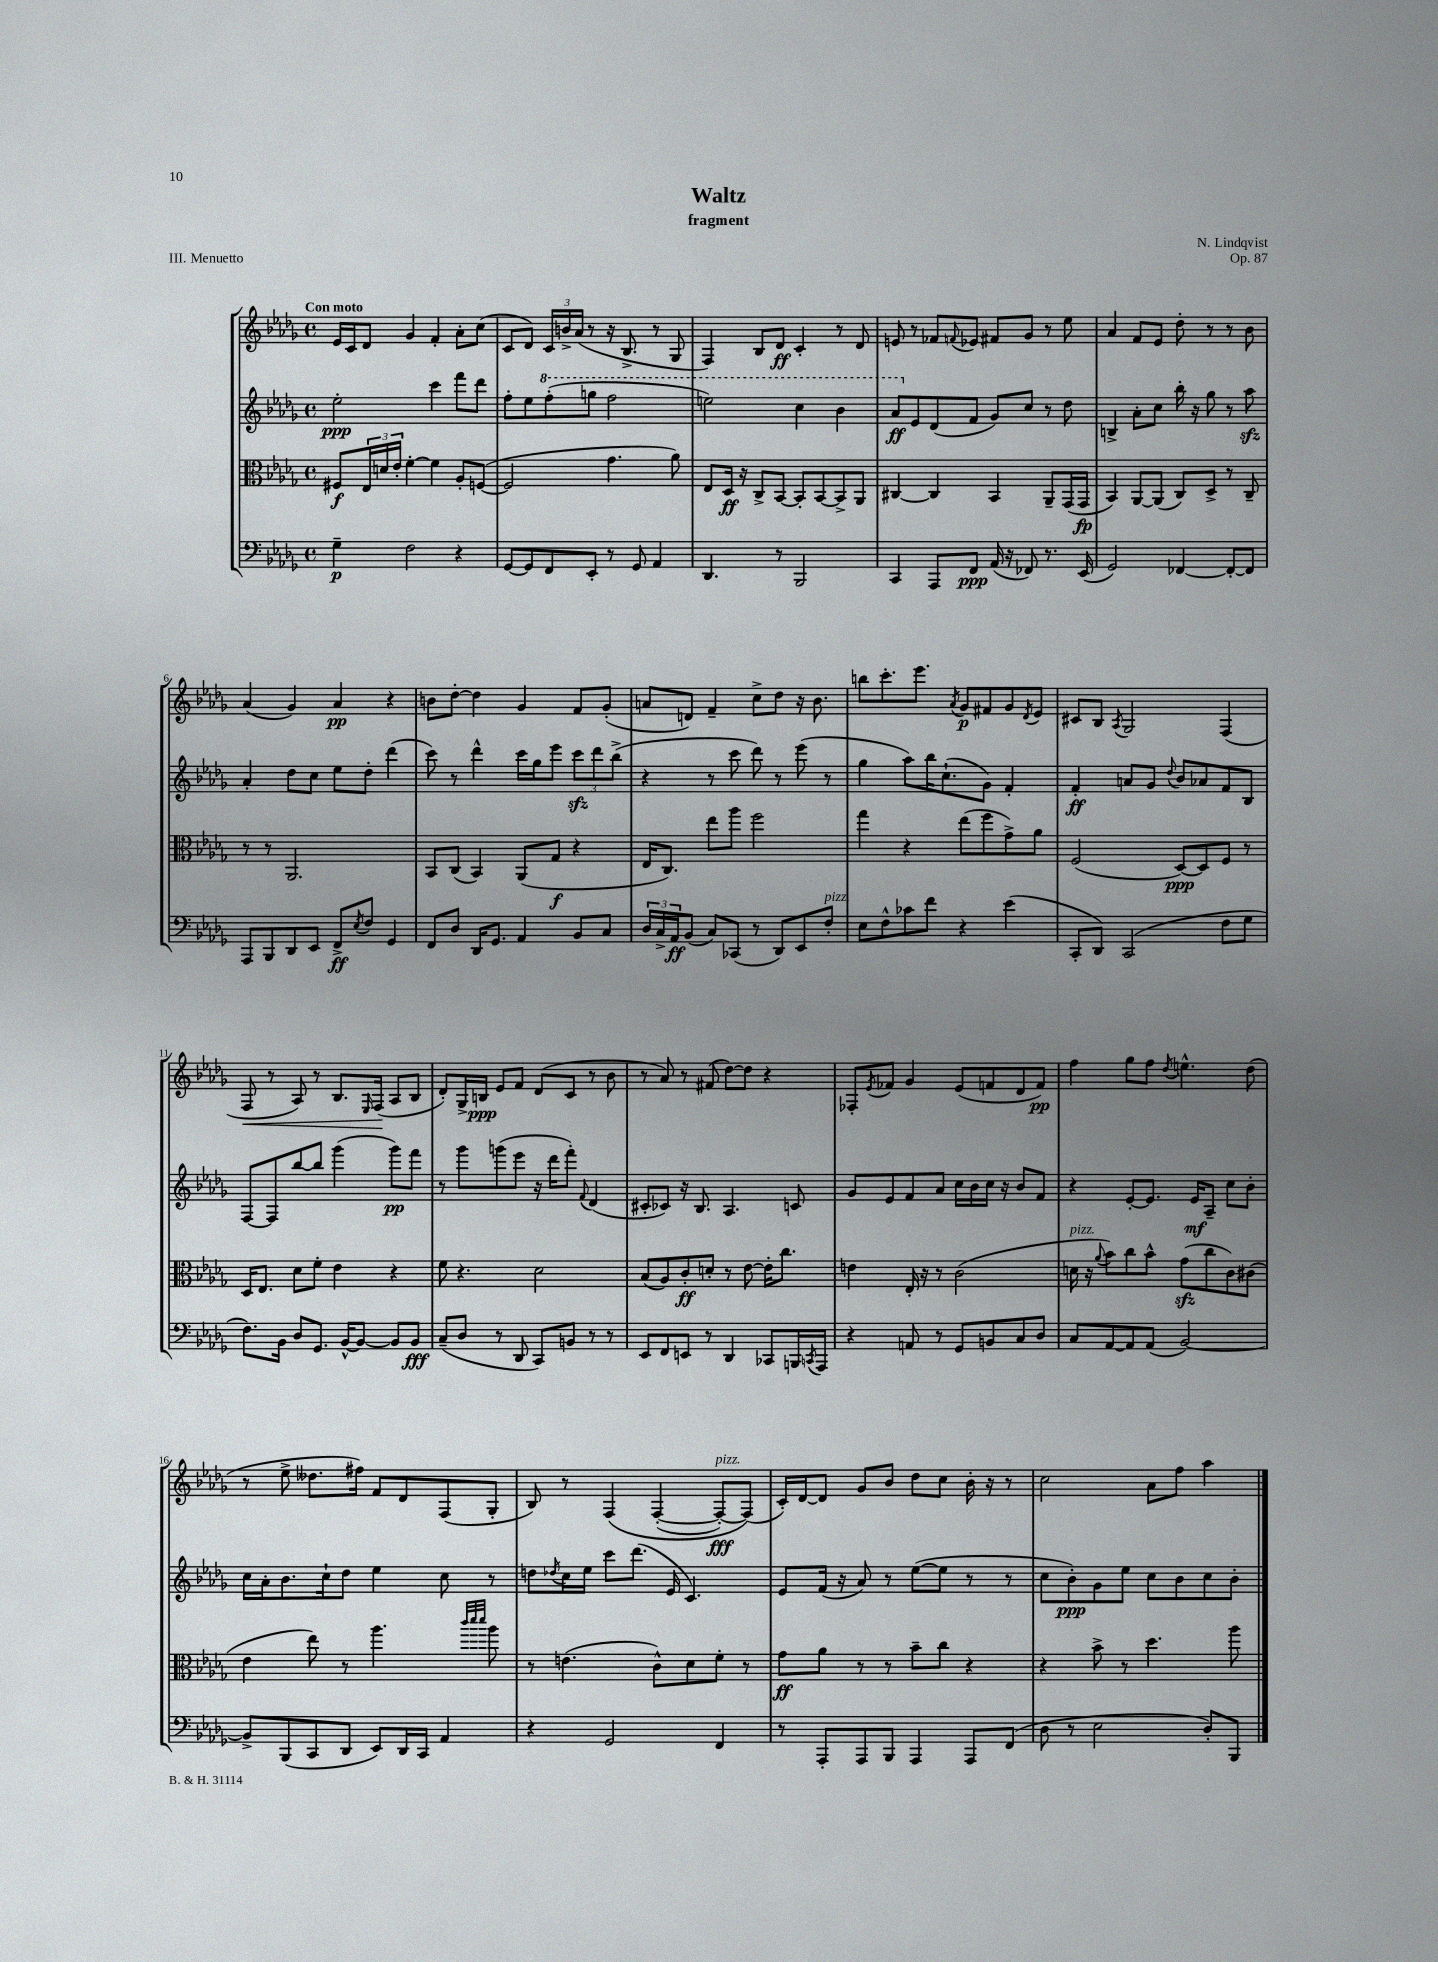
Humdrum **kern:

**kern	**dynam	**kern	**dynam	**kern	**dynam	**kern	**dynam
*part4	*part4	*part3	*part3	*part2	*part2	*part1	*part1
*staff4	*staff4	*staff3	*staff3	*staff2	*staff2	*staff1	*staff1
*clefF4	*	*clefC3	*	*clefG2	*	*clefG2	*
*k[b-e-a-d-g-]	*	*k[b-e-a-d-g-]	*	*k[b-e-a-d-g-]	*	*k[b-e-a-d-g-]	*
*M4/4	*	*M4/4	*	*M4/4	*	*M4/4	*
*met(c)	*	*met(c)	*	*met(c)	*	*met(c)	*
=1	=1	=1	=1	=1	=1	=1	=1
!	!	!	!	!	!	!LO:TX:a:B:t=Con moto	!
4G-~\	p	8F#X/L	f	2ee-'\	ppp	16e-/LL	.
.	.	.	.	.	.	16c/J	.
.	.	24E-/L	.	.	.	8d-/J	.
.	.	24dn/	.	.	.	.	.
.	.	24e-'/JJ	.	.	.	.	.
2F\	.	[4f'\	.	.	.	4g-/	.
.	.	4f\]	.	4ccc\	.	4f'/	.
4r	.	8A-'/L	.	8fff\L	.	8a-'\L	.
.	.	([8Fn/J	.	8ddd-\J	.	(8cc\J	.
=2	=2	=2	=2	=2	=2	=2	=2
[8GG-/L	.	2F/]	.	8ff'\L	.	8c/L	.
8GG-/]	.	.	.	8ee-\	.	8d-/J)	.
*	*	*	*	*8va	*	*	*
8FF/	.	.	.	(8fff'\	.	24c/LL	.
.	.	.	.	.	.	24bn^/	.
.	.	.	.	.	.	(24a-/JJ	.
8EE-'/J	.	.	.	8gggn\J	.	8r	.
8r	.	4.g-\	.	2fff\	.	16r	.
.	.	.	.	.	.	8.B-^/	.
8GG-/	.	.	.	.	.	.	.
4AA-/	.	.	.	.	.	8r	.
.	.	8a-\)	.	.	.	8G-/	.
=3	=3	=3	=3	=3	=3	=3	=3
4.DD-/	.	8E-/L	.	2eeen\)	.	4F/)	.
.	.	16D-/Jk	ff	.	.	.	.
.	.	16r	.	.	.	.	.
.	.	8C^/L	.	.	.	8B-/L	.
8r	.	[8BB-/J	.	.	.	8d-/J	ff
2BBB-/	.	8BB-'/L]	.	4ccc\	.	4c'/	.
.	.	[8BB-/	.	.	.	.	.
.	.	8BB-^/]	.	4bb-\	.	8r	.
.	.	8AA-/J	.	.	.	8d-/	.
=4	=4	=4	=4	=4	=4	=4	=4
4CC/	.	[4C#X/	.	8aa-/L	ff	8en/	.
*	*	*	*	*X8va	*	*	*
.	.	.	.	8e-/	.	8r	.
8AAA-/L	.	4C#/]	.	(8d-/	.	8f-X/L	.
.	.	.	.	.	.	8qqfn/	.
8FF/J	ppp	.	.	8f/J	.	8e-X/J	.
(16AA-/	.	4BB-/	.	8g-/L)	.	8f#X/L	.
16r	.	.	.	.	.	.	.
8FF-X/)	.	.	.	8cc/J	.	8g-/J	.
8.r	.	8AA-~/L	.	8r	.	8r	.
.	.	(16GG-/L	.	8dd-\	.	8ee-\	.
(16EE-/	.	16GG-/JJ	fp	.	.	.	.
=5	=5	=5	=5	=5	=5	=5	=5
2GG-/)	.	4BB-/)	.	4Bn^/	.	4a-/	.
.	.	[8AA-/L	.	8a-'\L	.	8f/L	.
.	.	(8AA-/J]	.	8cc\J	.	8e-/J	.
[4FF-X/	.	8C/L)	.	16bb-'\	.	8dd-'\	.
.	.	.	.	16r	.	.	.
.	.	8D-^/J	.	8gg-\	.	8r	.
8FF-'/L_	.	8r	.	8r	.	8r	.
8FF-/J]	.	8C~/	.	8aa-zz\	.	8b-\	.
!!LO:LB:g=z
=6	=6	=6	=6	=6	=6	=6	=6
8AAA-/L	.	8r	.	4a-'/	.	(4a-/	.
8BBB-/	.	8r	.	.	.	.	.
8DD-/	.	2.AA-/	.	8dd-\L	.	4g-/)	.
8EE-/J	.	.	.	8cc\J	.	.	.
8FF^/L	ff	.	.	8ee-\L	.	4a-/	pp
8qE-/	.	.	.	.	.	.	.
8F/J	.	.	.	8dd-'\J	.	.	.
4GG-/	.	.	.	(4ddd-\	.	4r	.
=7	=7	=7	=7	=7	=7	=7	=7
8FF/L	.	8BB-/L	.	8ccc\)	.	8bn\L	.
8D-/J	.	(8C/J	.	8r	.	[8dd-'\J	.
16DD-/KL	.	4BB-/)	.	4ddd-^^\	.	4dd-\]	.
8.GG-/J	.	.	.	.	.	.	.
4AA-/	.	(8AA-/L	.	16ccc\LL	.	4g-/	.
.	.	.	.	16gg-\J	.	.	.
.	.	8G-/J	f	8eee-\J	.	.	.
8BB-/L	.	4r	.	12ccczz\L	.	8f/L	.
.	.	.	.	12ddd-\	.	.	.
8C/J	.	.	.	.	.	(8g-'/J	.
.	.	.	.	(12bb-^\J	.	.	.
=8	=8	=8	=8	=8	=8	=8	=8
24D-/LL	.	16E-/KL	.	4r	.	8an/L	.
24C^/	.	.	.	.	.	.	.
.	.	8.C/J)	.	.	.	.	.
24AA-/J	ff	.	.	.	.	.	.
(8BB-/J	.	.	.	.	.	8dn/J)	.
8C/L)	.	8ee-\L	.	8r	.	4f~/	.
(8CC-X/J	.	8aa-\J	.	8ccc\	.	.	.
8r	.	2ff\	.	8ddd-\)	.	8cc^\L	.
8DD-/L)	.	.	.	8r	.	8dd-\J	.
8EE-/	.	.	.	(8eee-\	.	16r	.
.	.	.	.	.	.	8.b-\	.
!LO:TX:a:i:t=pizz.	!	!	!	!	!	!	!
8F'/J	.	.	.	8r	.	.	.
=9	=9	=9	=9	=9	=9	=9	=9
8E-\L	.	4gg-\	.	4gg-\	.	8bbn\L	.
8F^^\	.	.	.	.	.	8.ccc'\	.
8c-X\	.	4r	.	8aa-\L)	.	.	.
.	.	.	.	.	.	8.eee-\J	.
8f\J	.	.	.	16bb-\K	.	.	.
.	.	.	.	(8.cc`\	.	.	.
.	.	.	.	.	.	8qa-/	.
4r	.	(8ee-\L	.	.	.	8g-/L	p
.	.	8ff\	.	8g-\J)	.	8f#X/	.
(4e-\	.	8g-^\)	.	4f'/	.	8g-/	.
.	.	.	.	.	.	8qd-/	.
.	.	8a-\J	.	.	.	8e-/J	.
=10	=10	=10	=10	=10	=10	=10	=10
8CC'/L	.	(2F/	.	4f'/	ff	8c#X/L	.
8DD-/J)	.	.	.	.	.	8B-/J	.
.	.	.	.	.	.	8qA-/	.
(2CC/	.	.	.	8an/L	.	2G-/	.
.	.	.	.	8g-/J	.	.	.
.	.	.	.	8qqdd-/	.	.	.
.	.	[8D-/L)	ppp	8b-/L	.	.	.
.	.	8D-/]	.	8a-X/	.	.	.
8F\L	.	8F/J	.	8f/	.	(4F/	.
8G-\J	.	8r	.	8B-/J	.	.	.
!!LO:LB:g=z
=11	=11	=11	=11	=11	=11	=11	=11
!	!	!	!	!	!	!	!LO:HP:b
8.F\L)	.	16D-/KL	.	[8F/L	.	8F/	<
.	.	8.E-/J	.	.	.	.	.
.	.	.	.	8F/]	.	8r	.
16BB-\Jk	.	.	.	.	.	.	.
8D-/L	.	8d-\L	.	[8bb-/	.	8A-/)	.
8.GG-/J	.	8f'\J	.	8bb-/J]	.	8r	.
.	.	4e-\	.	(4ggg-\	.	8.B-/L	.
[16BB-^^/KL	.	.	.	.	.	.	.
8BB-/J_	.	.	.	.	.	.	.
.	.	.	.	.	.	16qqE-/	.
.	.	.	.	.	.	(16F/Jk	.
8BB-/L]	.	4r	.	8ggg-\L)	pp	8A-/L	[
8BB-/J	fff	.	.	8fff\J	.	8B-/J	.
=12	=12	=12	=12	=12	=12	=12	=12
(8C~/L	.	8f\	.	8r	.	8d-'/L)	.
8D-/J	.	4.r	.	8ggg-\L	.	16G-^/L	.
.	.	.	.	.	.	16Bn/JJ	ppp
8r	.	.	.	(8gggn\	.	8e-/L	.
8DD-/	.	.	.	8eee-\J	.	8f/J	.
8CC/L)	.	2d-\	.	16r	.	(8d-/L	.
.	.	.	.	16ddd-\KL	.	.	.
8BBn/J	.	.	.	8fff'\J)	.	8c/J	.
.	.	.	.	8qqf/	.	.	.
8r	.	.	.	(4d-/	.	8r	.
8r	.	.	.	.	.	8b-\	.
=13	=13	=13	=13	=13	=13	=13	=13
8EE-/L	.	(8B-/L	.	8c#X'/L	.	8r	.
8FF/	.	8A-/)	.	8c-X/J)	.	8a-/)	.
8EEn/J	.	8c'/	ff	16r	.	8r	.
.	.	.	.	8.B-/	.	.	.
8r	.	8dn'/J	.	.	.	(8f#X/	.
4DD-/	.	8r	.	4.A-/	.	[8dd-\L)	.
.	.	[8e-\	.	.	.	8dd-\J]	.
8CC-X/L	.	16e-'\KL]	.	.	.	4r	.
.	.	8.cc\J	.	.	.	.	.
16BBBn/L	.	.	.	8cn/	.	.	.
8qCCn/	.	.	.	.	.	.	.
16AAA-/JJ	.	.	.	.	.	.	.
=14	=14	=14	=14	=14	=14	=14	=14
4r	.	4en\	.	8g-/L	.	8F-X'/L	.
.	.	.	.	.	.	8qe-/	.
.	.	.	.	8e-/	.	8f-X/J	.
8AAn/	.	16E-'/	.	8f/	.	4g-/	.
.	.	16r	.	.	.	.	.
8r	.	8r	.	8a-/J	.	.	.
8GG-/L	.	(2c\	.	16cc\LL	.	(8e-/L	.
.	.	.	.	16b-\	.	.	.
8BBn/	.	.	.	16cc\JJ	.	8fn/	.
.	.	.	.	16r	.	.	.
8C/	.	.	.	8b-/L	.	8d-/	.
8D-/J	.	.	.	8f/J	.	8f/J)	pp
=15	=15	=15	=15	=15	=15	=15	=15
!	!	!LO:TX:a:i:t=pizz.	!	!	!	!	!
8C/L	.	16dn\	.	4r	.	4ff\	.
.	.	16r	.	.	.	.	.
.	.	8qqa-/	.	.	.	.	.
[8AA-/	.	8b-\L)	.	.	.	.	.
8AA-/]	.	8cc\	.	[8e-'/L	.	8gg-\L	.
(8AA-/J	.	8b-^^\J	.	8.e-/J]	.	8ff\J	.
.	.	.	.	.	.	8qdd-/	.
[2BB-/)	.	(8g-zz\L	.	.	.	4.een^^\	.
.	.	.	.	16e-/KL	mf	.	.
.	.	8cc\	.	8A-~/J	.	.	.
.	.	8c\)	.	8cc\L	.	.	.
.	.	(8c#X\J	.	8b-'\J	.	(8dd-\	.
!!LO:LB:g=z
=16	=16	=16	=16	=16	=16	=16	=16
8BB-^/L]	.	4e-\	.	16cc\LL	.	8r	.
.	.	.	.	16a-'\J	.	.	.
(8BBB-/	.	.	.	8.b-\	.	8ee-^\	.
8CC/	.	8ee-\)	.	.	.	8.dd--X\L	.
.	.	.	.	16cc`\k	.	.	.
8DD-/J	.	8r	.	8dd-\J	.	.	.
.	.	.	.	.	.	16ff#X\Jk)	.
8EE-/L)	.	4.aa-\	.	4ee-\	.	8f/L	.
16DD-/L	.	.	.	.	.	8d-/	.
16CC/JJ	.	.	.	.	.	.	.
4AA-/	.	.	.	8cc\	.	(8F/	.
.	.	32qqccc/LLL	.	.	.	.	.
.	.	32qqddd-/	.	.	.	.	.
.	.	32qqddd-/JJJ	.	.	.	.	.
.	.	8aa-\	.	8r	.	8G-'/J	.
=17	=17	=17	=17	=17	=17	=17	=17
4r	.	8r	.	8ddn\L	.	8B-/)	.
.	.	.	.	8qdd-X/	.	.	.
.	.	(4.en\	.	16cc\L	.	8r	.
.	.	.	.	16ee-\JJ	.	.	.
2GG-/	.	.	.	8ccc\L	.	(4F/	.
.	.	.	.	(8.ddd-\J	.	.	.
.	.	8c^^\L)	.	.	.	([4F'/	.
.	.	.	.	16e-/	.	.	.
.	.	8d-\	.	4.c/)	.	.	.
!	!	!	!	!	!	!LO:TX:a:i:t=pizz.	!
4FF/	.	8f'\J	.	.	.	8F'/L_)	fff
.	.	8r	.	.	.	(8F/J])	.
=18	=18	=18	=18	=18	=18	=18	=18
8r	.	8g-\L	ff	8e-/L	.	16c'/LL)	.
.	.	.	.	.	.	[16d-/J	.
8AAA-'/L	.	8a-\J	.	(16f/Jk	.	8d-/J]	.
.	.	.	.	16r	.	.	.
8AAA-/	.	8r	.	8a-/)	.	8g-/L	.
8BBB-/J	.	8r	.	8r	.	8b-/J	.
4AAA-/	.	8b-~\L	.	([8ee-\L	.	8dd-\L	.
.	.	8cc\J	.	8ee-\J]	.	8cc\J	.
8AAA-/L	.	4r	.	8r	.	16b-'\	.
.	.	.	.	.	.	16r	.
(8FF/J	.	.	.	8r	.	8r	.
=19	=19	=19	=19	=19	=19	=19	=19
8D-\	.	4r	.	8cc\L	.	2cc\	.
8r	.	.	.	8b-'\)	ppp	.	.
2E-\	.	8b-^\	.	8g-\	.	.	.
.	.	8r	.	8ee-\J	.	.	.
.	.	4.dd-\	.	8cc\L	.	8a-\L	.
.	.	.	.	8b-\	.	8ff\J	.
8D-'/L)	.	.	.	8cc\	.	4aa-\	.
8BBB-/J	.	8aa-\	.	8b-'\J	.	.	.
==	==	==	==	==	==	==	==
*-	*-	*-	*-	*-	*-	*-	*-
